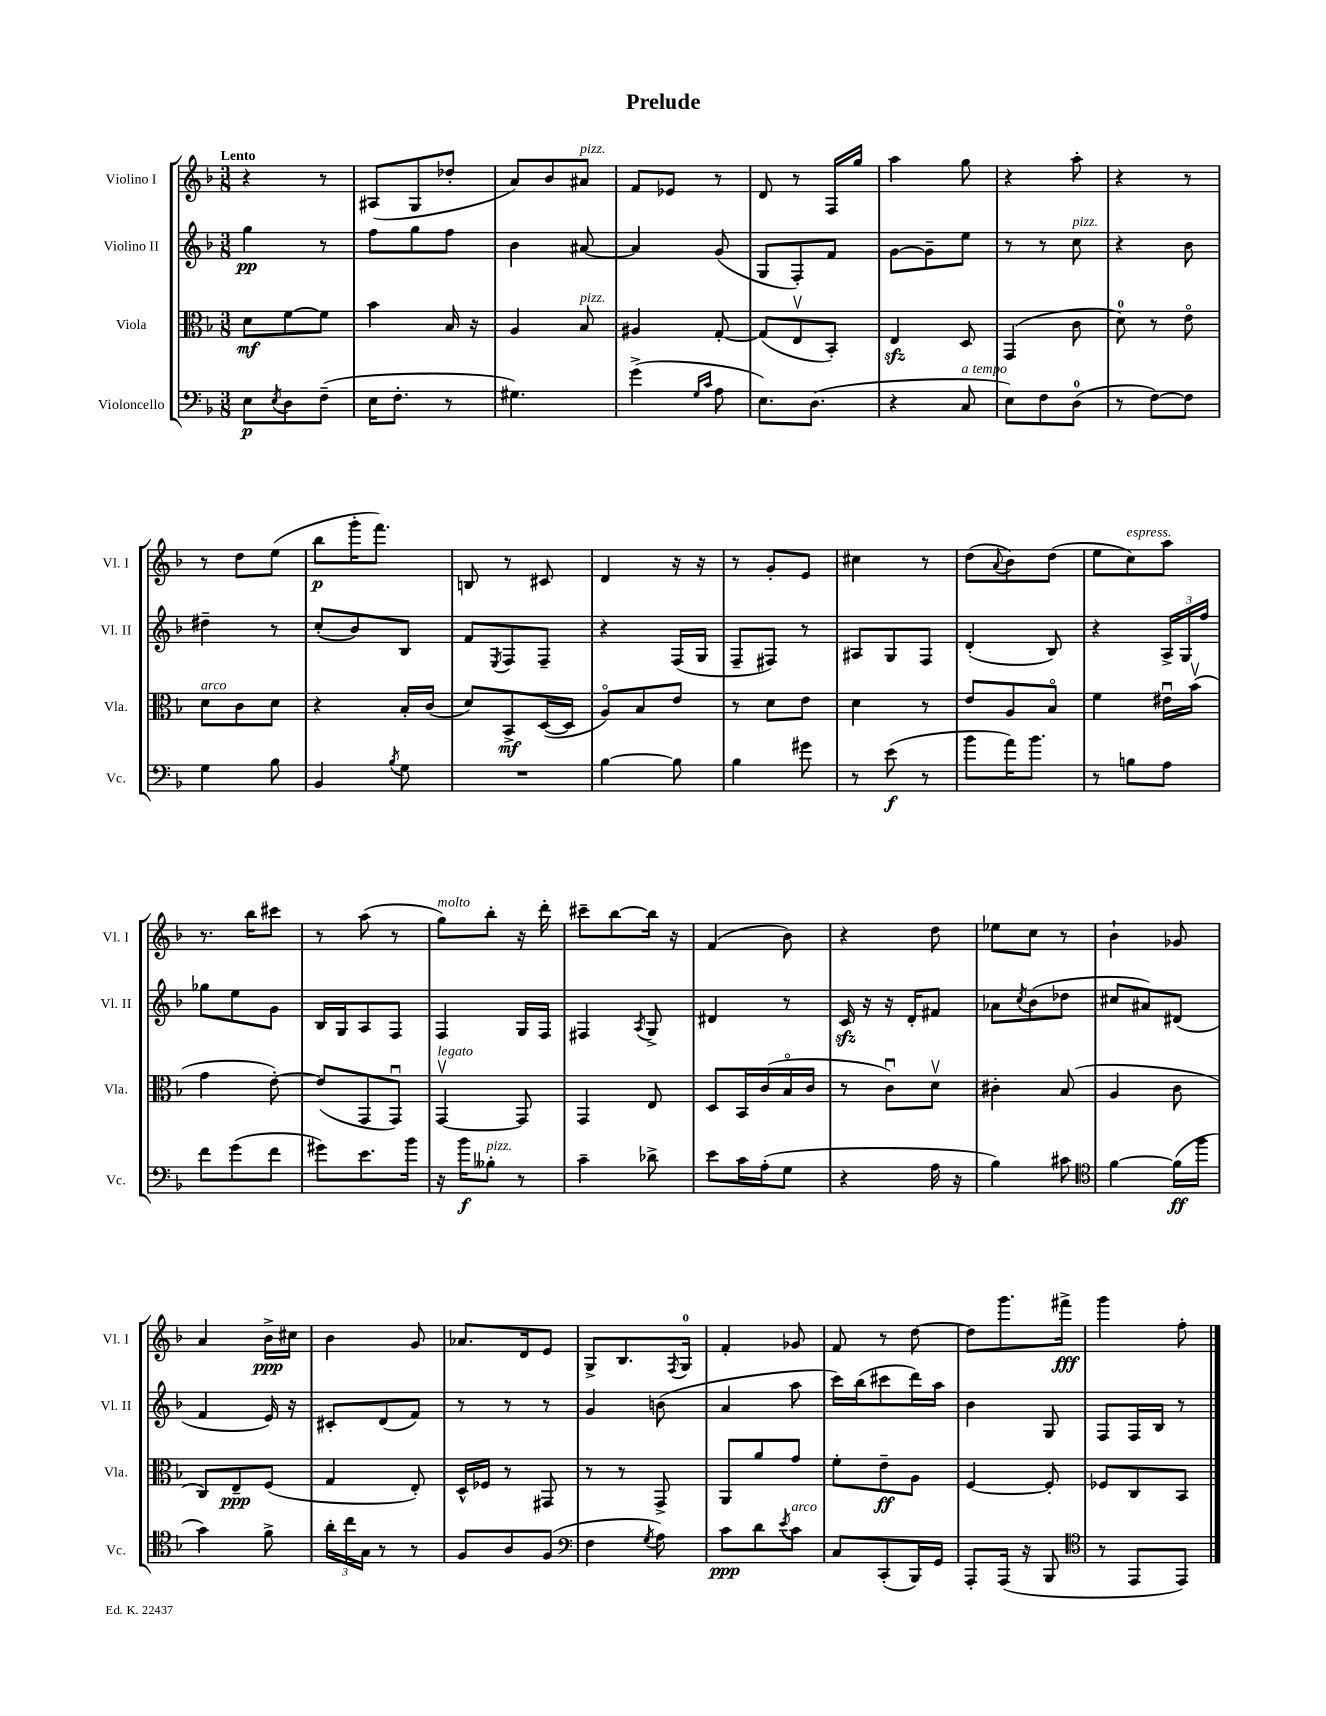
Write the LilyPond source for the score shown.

\header { title = "Prelude" }
<<
\new StaffGroup <<
\new Staff = "s0" \with { instrumentName = "Violino I" shortInstrumentName = "Vl. I" } {
    \clef treble \key f \major \numericTimeSignature \time 3/8 \tempo "Lento"
    r4 r8 |
    ais8( g8 des''8-. |
    a'8) bes'8 ais'8^\markup { \italic "pizz." } |
    f'8 ees'8 r8 |
    d'8 r8 f16 g''16 |
    a''4 g''8 |
    r4 a''8-. |
    r4 r8 |
    r8 d''8 e''8( |
    bes''8\p g'''16-. f'''8.) |
    b8 r8 cis'8 |
    d'4 r16 r16 |
    r8 g'8-. e'8 |
    cis''4 r8 |
    d''8( \appoggiatura { a'8 } bes'8) d''8( |
    e''8 c''8^\markup { \italic "espress." }) a''8 |
    r8. bes''16 cis'''8 |
    r8 a''8( r8 |
    g''8^\markup { \italic "molto" }) bes''8-. r16 d'''16-. |
    cis'''8-- bes''8~ bes''16 r16 |
    f'4( bes'8) |
    r4 d''8 |
    ees''8 c''8 r8 |
    bes'4-! ges'8 |
    a'4 bes'16->\ppp cis''16 |
    bes'4 g'8 |
    aes'8. d'16 e'8 |
    g8-> bes8. \acciaccatura { f8 } g16-0 |
    f'4-. ges'8 |
    f'8 r8 d''8~ |
    d''8 g'''8. fis'''16->\fff |
    g'''4 f''8-. \bar "|." |
}
\new Staff = "s1" \with { instrumentName = "Violino II" shortInstrumentName = "Vl. II" } {
    \clef treble \key f \major \numericTimeSignature \time 3/8
    g''4\pp r8 |
    f''8 g''8 f''8 |
    bes'4 ais'8~ |
    ais'4 g'8( |
    g8 f8-.) f'8 |
    g'8~ g'8-- e''8 |
    r8 r8 c''8^\markup { \italic "pizz." } |
    r4 bes'8 |
    dis''4-- r8 |
    c''8-.( bes'8) bes8 |
    f'8 \acciaccatura { e8 } f8 f8-- |
    r4 f16( g16 |
    f8-- fis8) r8 |
    ais8 g8 f8 |
    d'4-.( bes8) |
    r4 \tuplet 3/2 { a16-> g16 f''16 } |
    ges''8 e''8 g'8 |
    bes16 g16 a8 f8 |
    f4 g16 f16 |
    fis4 \acciaccatura { a8 } g8-> |
    dis'4 r8 |
    c'16\sfz r16 r16 d'16-. fis'8 |
    aes'8 \acciaccatura { c''8 } bes'8( des''8 |
    cis''8 ais'8) dis'8( |
    f'4 e'16) r16 |
    cis'8-. d'8( f'8) |
    r8 r8 r8 |
    g'4 b'8( |
    a'4 a''8 |
    c'''16) bes''16( cis'''8 d'''16) a''16 |
    bes'4 g8 |
    f8 f16 bes16 r8 \bar "|." |
}
\new Staff = "s2" \with { instrumentName = "Viola" shortInstrumentName = "Vla." } {
    \clef alto \key f \major \numericTimeSignature \time 3/8
    d'8\mf f'8~ f'8 |
    bes'4 bes16 r16 |
    a4 bes8^\markup { \italic "pizz." } |
    ais4 g8~-. |
    g8( e8\upbow bes,8-.) |
    e4\sfz d8 |
    g,4( c'8 |
    d'8-0) r8 e'8\flageolet |
    d'8^\markup { \italic "arco" } c'8 d'8 |
    r4 bes16-. c'16( |
    d'8) bes,8->\mf d16~( d16 |
    a8\flageolet) bes8 e'8 |
    r8 d'8 e'8 |
    d'4 r8 |
    e'8 a8 bes8\flageolet |
    f'4 eis'16\downbow bes'16\upbow( |
    g'4 e'8~-.) |
    e'8( g,8 g,8\downbow) |
    g,4~\upbow^\markup { \italic "legato" } g,8 |
    g,4 e8 |
    d8 bes,16 c'16( bes16\flageolet c'16 |
    r8 c'8\downbow) d'8\upbow |
    cis'4-. bes8( |
    a4 c'8 |
    c8) e8--\ppp f8( |
    g4 e8-.) |
    d16-^ fes16 r8 gis,8 |
    r8 r8 g,8-> |
    a,8 a'8 g'8 |
    f'8-. e'8--\ff a8 |
    f4~ f8-. |
    fes8 c8 bes,8 \bar "|." |
}
\new Staff = "s3" \with { instrumentName = "Violoncello" shortInstrumentName = "Vc." } {
    \clef bass \key f \major \numericTimeSignature \time 3/8
    e8\p \acciaccatura { e8 } d8 f8--( |
    e16 f8.-. r8 |
    gis4.) |
    g'4->( \grace { g16 c'16 } a8 |
    e8.) d8.( |
    r4 c8^\markup { \italic "a tempo" } |
    e8) f8 d8-0( |
    r8 f8~) f8 |
    g4 bes8 |
    bes,4 \acciaccatura { bes8 } g8 |
    R4. |
    bes4~ bes8 |
    bes4 gis'8 |
    r8 e'8\f( r8 |
    bes'8 a'16) bes'8. |
    r8 b8 a8 |
    f'8 g'8( f'8 |
    gis'8) e'8. bes'16 |
    r16 bes'16\f beses8-.^\markup { \italic "pizz." } r8 |
    c'4-- des'8-> |
    e'8 c'16 a16-.( g8 |
    r4 a16 r16 |
    bes4) cis'8 |
    \clef tenor f'4~ f'16\ff( f''16 |
    g'4) f'8-> |
    \tuplet 3/2 { a'16-. c''16 g16 } r8 r8 |
    f8 a8 f8( |
    \clef bass f4 \acciaccatura { g8 } a8) |
    c'8\ppp d'8 \acciaccatura { e'8 } c'8^\markup { \italic "arco" } |
    c8 c,8-.( bes,,16) g,16 |
    a,,8-. a,,16( r16 bes,,8 |
    \clef tenor r8 e,8 e,8) \bar "|." |
}
>>
>>
\layout { \context { \Score \remove "Bar_number_engraver" } }
